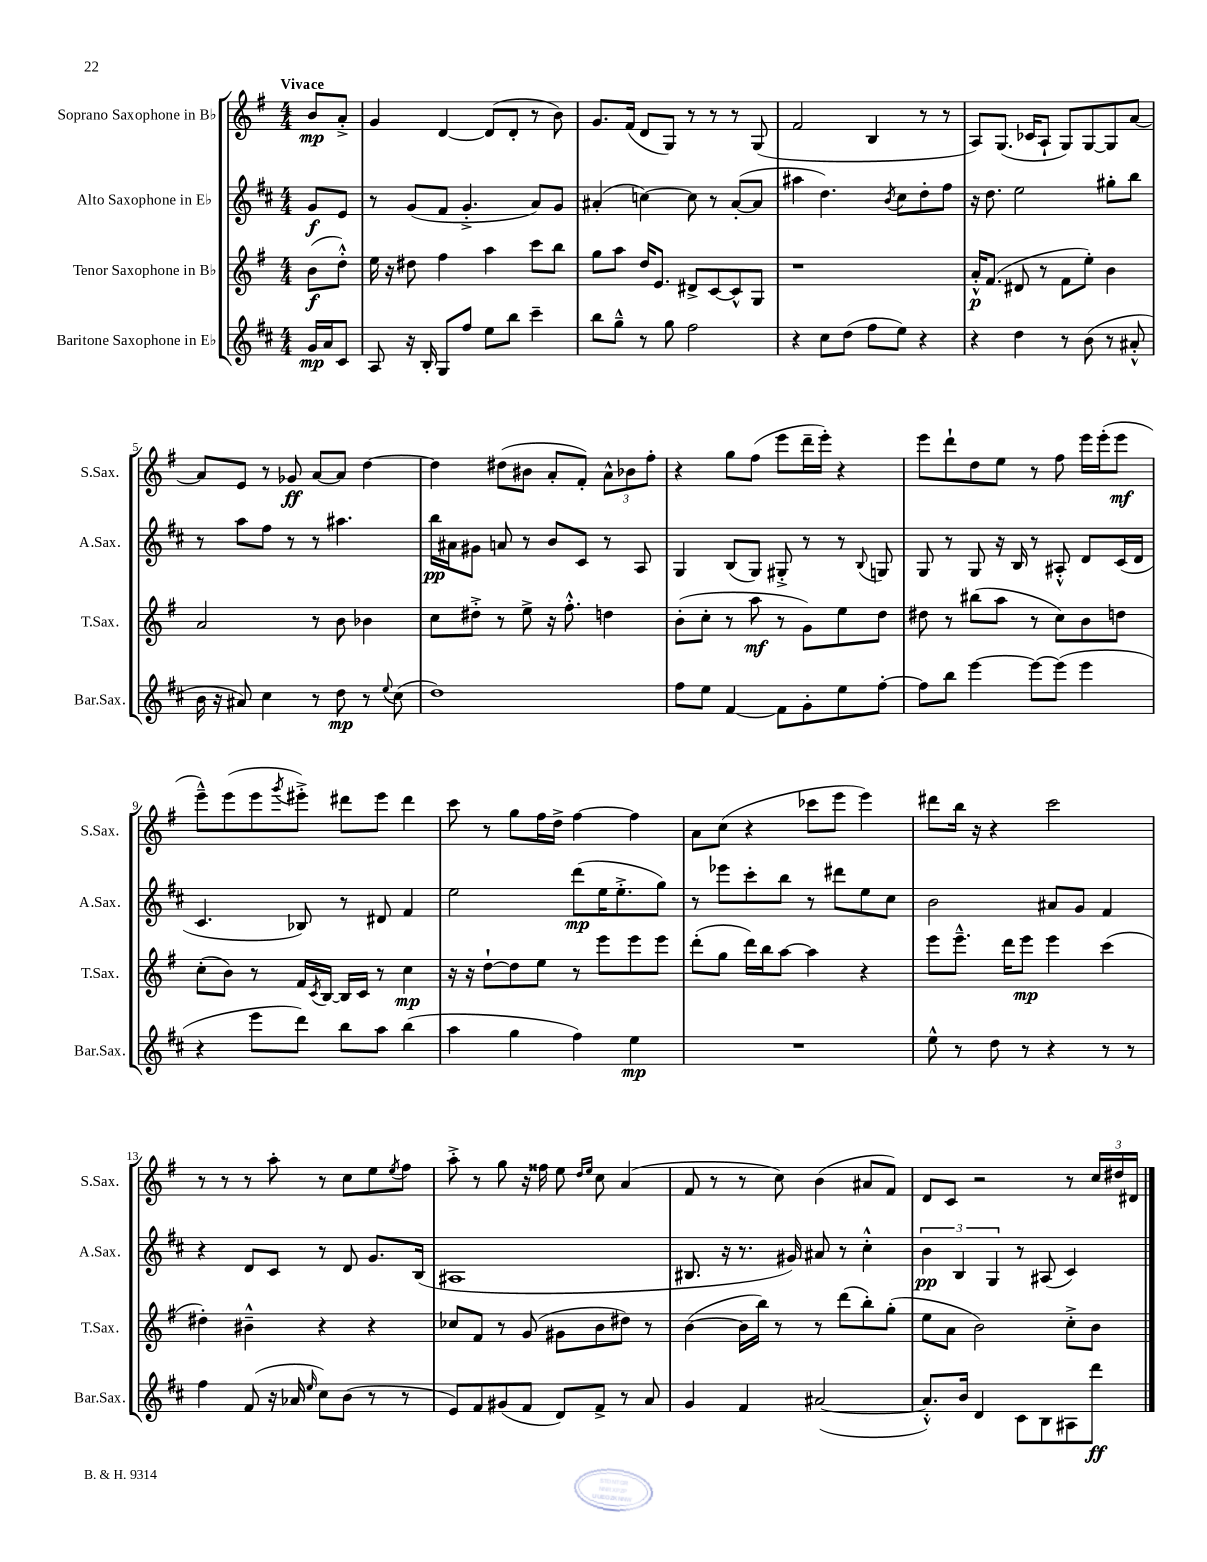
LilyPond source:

<<
\new StaffGroup <<
\new Staff = "s0" \with { instrumentName = "Soprano Saxophone in Bb" shortInstrumentName = "S.Sax." } {
    \clef treble \key g \major \numericTimeSignature \time 4/4 \partial 4 \tempo "Vivace"
    b'8\mp a'8-.-> |
    g'4 d'4~ d'8( d'8-. r8 b'8) |
    g'8. fis'16( d'8 g8) r8 r8 r8 g8( |
    fis'2 b4 r8 r8 |
    a8) g8.( ces'16 a8-! g8) g8~ g8 a'8~ |
    a'8 e'8 r8 ges'8\ff a'8~ a'8 d''4~ |
    d''4 dis''8( bis'8 a'8-. fis'8-.) \tuplet 3/2 { a'8-^ bes'8 fis''8-. } |
    r4 g''8 fis''8( e'''8 d'''16-- e'''16-.) r4 |
    e'''8 d'''8-! d''8 e''8 r8 fis''8 e'''16 e'''16-.( e'''8\mf |
    e'''8---^) e'''8( e'''8 \acciaccatura { g'''8 } eis'''8-.->) dis'''8 eis'''8 dis'''4 |
    c'''8 r8 g''8 fis''16 d''16-> fis''4~ fis''4 |
    a'8 c''8( r4 ces'''8 e'''8 e'''4) |
    dis'''8 b''16 r16 r4 c'''2 |
    r8 r8 r8 a''8-. r8 c''8 e''8 \acciaccatura { e''8 } fis''8 |
    a''8-.-> r8 g''8 r16 fisis''16 e''8 \grace { d''16 e''16 } c''8 a'4( |
    fis'8 r8 r8 c''8) b'4( ais'8 fis'8) |
    d'8 c'8 r2 r8 \tuplet 3/2 { c''16 dis''16 dis'16 } \bar "|." |
}
\new Staff = "s1" \with { instrumentName = "Alto Saxophone in Eb" shortInstrumentName = "A.Sax." } {
    \clef treble \key d \major \numericTimeSignature \time 4/4 \partial 4
    g'8\f e'8 |
    r8 g'8( fis'8 g'4.-.-> a'8) g'8 |
    ais'4-.( c''4~) c''8 r8 ais'8~-.( ais'8 |
    ais''4 d''4.) \acciaccatura { b'8 } cis''8 d''8-. fis''8 |
    r16 d''8. e''2 gis''8-. b''8 |
    r8 a''8 fis''8 r8 r8 ais''4. |
    b''16\pp ais'16 gis'8 a'8 r8 b'8 cis'8 r8 a8 |
    g4 b8( g8) gis8-.-> r8 r8 \appoggiatura { b8 } g8 |
    g8 r8 g8 r16 b16 r8 ais8-.-^ d'8 cis'16( d'16 |
    cis'4. bes8) r8 dis'8 fis'4 |
    e''2 d'''8\mp( e''16 e''8.-.-> g''8) |
    r8 ees'''8 cis'''8-. b''8 r8 dis'''8 e''8 cis''8 |
    b'2 ais'8 g'8 fis'4 |
    r4 d'8 cis'8 r8 d'8 g'8. b16( |
    ais1 |
    bis8. r16 r8. gis'16) ais'8 r8 cis''4-.-^ |
    \tuplet 3/2 { b'4\pp b4 g4 } r8 ais8( cis'4) \bar "|." |
}
\new Staff = "s2" \with { instrumentName = "Tenor Saxophone in Bb" shortInstrumentName = "T.Sax." } {
    \clef treble \key g \major \numericTimeSignature \time 4/4 \partial 4
    b'8\f( d''8-.-^) |
    e''16 r16 dis''8 fis''4 a''4 c'''8 b''8 |
    g''8 a''8 d''16 e'8. dis'8-> c'8~ c'8-^ g8 |
    r1 |
    a'16-.-^\p fis'8.( dis'8 r8 fis'8 e''8-.) b'4 |
    a'2 r8 b'8 bes'4 |
    c''8 dis''8-.-> r8 e''8-> r16 fis''8.-.-^ d''4 |
    b'8-.( c''8-. r8 a''8\mf r8 g'8) e''8 d''8 |
    dis''8 r8 bis''8( a''8 r8 c''8) b'8 d''8 |
    c''8-.( b'8) r8 fis'16 \acciaccatura { c'8 } b16~ b16 c'16 r8 c''4\mp |
    r16 r16 d''8~-! d''8 e''8 r8 e'''8 e'''8 e'''8 |
    d'''8-.( g''8 d'''16) b''16 a''8~ a''4 r4 |
    e'''8 e'''8.---^ d'''16 e'''8\mp e'''4 c'''4( |
    dis''4-.) bis'4---^ r4 r4 |
    ces''8 fis'8 r8 g'8( gis'8 b'8 dis''8) r8 |
    b'4~( b'16 b''16) r8 r8 d'''8( b''8-.) g''8-.( |
    e''8 a'8 b'2) c''8-.-> b'8 \bar "|." |
}
\new Staff = "s3" \with { instrumentName = "Baritone Saxophone in Eb" shortInstrumentName = "Bar.Sax." } {
    \clef treble \key d \major \numericTimeSignature \time 4/4 \partial 4
    g'16\mp a'16 cis'8 |
    a8 r16 b16-. g8 fis''8 e''8 b''8 cis'''4-- |
    b''8 g''8---^ r8 g''8 fis''2 |
    r4 cis''8 d''8( fis''8 e''8) r4 |
    r4 d''4 r8 b'8( r8 ais'8-.-^ |
    b'16 r16 ais'8) cis''4 r8 d''8\mp r8 \appoggiatura { e''8 } cis''8( |
    d''1) |
    fis''8 e''8 fis'4~ fis'8 g'8-. e''8 fis''8~-. |
    fis''8 b''8 e'''4~ e'''8~ e'''8( e'''4 |
    r4 e'''8 d'''8) b''8 a''8 b''4( |
    a''4 g''4 fis''4) e''4\mp |
    R1 |
    e''8-^ r8 d''8 r8 r4 r8 r8 |
    fis''4 fis'8( r16 aes'16 \grace { e''16 } cis''8) b'8( r8 r8 |
    e'8) fis'8 gis'8( fis'8 d'8) fis'8-> r8 a'8 |
    g'4 fis'4 ais'2~( |
    ais'8.-.-^) b'16 d'4 cis'8 b8 ais8 d'''8\ff \bar "|." |
}
>>
>>
